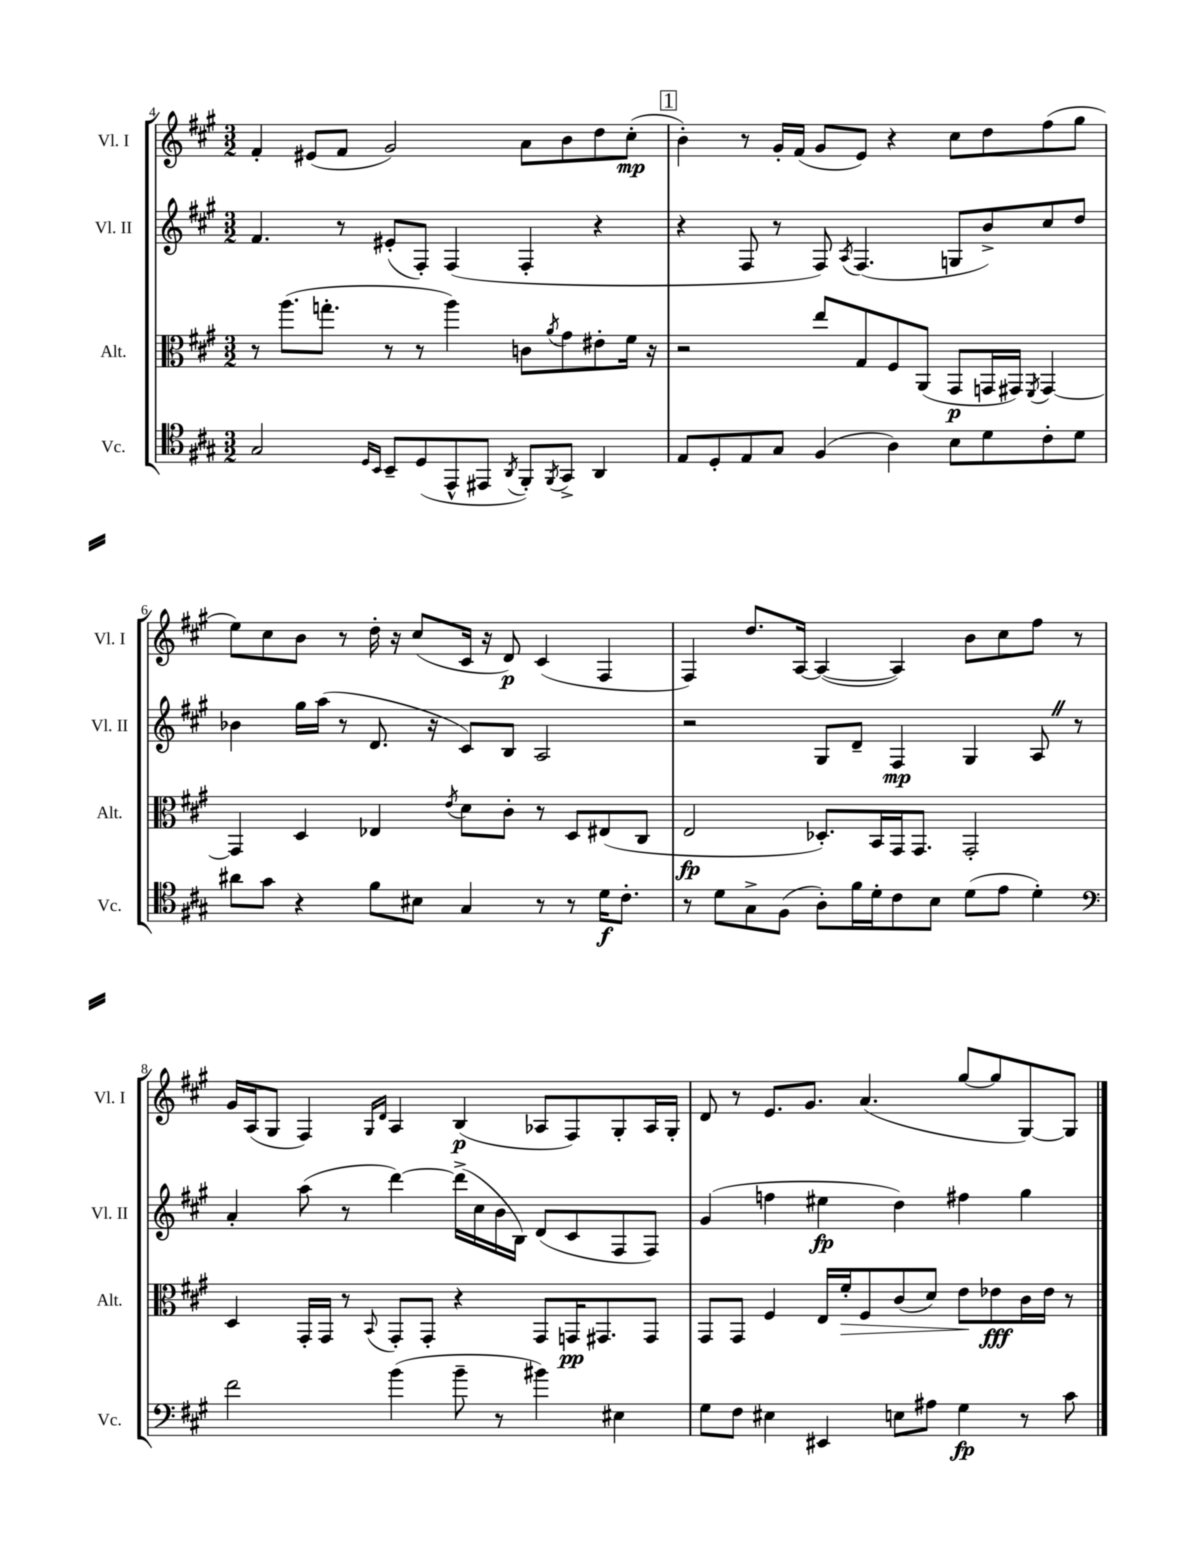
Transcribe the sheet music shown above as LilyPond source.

<<
\new StaffGroup <<
\new Staff = "s0" \with { instrumentName = "Vl. I" shortInstrumentName = "Vl. I" } {
    \clef treble \key a \major \numericTimeSignature \time 3/2
    fis'4-. eis'8( fis'8 gis'2) a'8 b'8 d''8 cis''8-.\mp( |
    \mark \markup { \box "1" } b'4-.) r8 gis'16-. fis'16( gis'8 e'8) r4 cis''8 d''8 fis''8( gis''8 |
    e''8) cis''8 b'8 r8 d''16-. r16 cis''8( cis'16 r16 d'8\p) cis'4( fis4 |
    fis4) d''8. a16~ a4~( a4) b'8 cis''8 fis''8 r8 |
    gis'16 a16( gis8 fis4) \grace { gis16 d'16 } a4 b4\p( aes8 fis8) gis8-. aes16 gis16-. |
    d'8 r8 e'8. gis'8. a'4.( gis''8~ gis''8 gis8~) gis8 \bar "|." |
}
\new Staff = "s1" \with { instrumentName = "Vl. II" shortInstrumentName = "Vl. II" } {
    \clef treble \key a \major \numericTimeSignature \time 3/2
    fis'4. r8 eis'8-.( fis8-.) fis4( fis4-. r4 |
    \mark \markup { \box "1" } r4 fis8 r8 fis8) \acciaccatura { a8 } fis4.( g8 b'8->) cis''8 d''8 |
    bes'4 gis''16 a''16( r8 d'8. r16 cis'8) b8 a2 |
    r2 gis8 d'8-- fis4\mp gis4 a8 \once \override BreathingSign.text = \markup { \musicglyph "scripts.caesura.straight" } \breathe r8 |
    a'4-. a''8( r8 d'''4~) d'''16->( cis''16 b'16 b16) d'8( cis'8 fis8 fis8) |
    gis'4( f''4 eis''4\fp d''4) fis''4 gis''4 \bar "|." |
}
\new Staff = "s2" \with { instrumentName = "Alt." shortInstrumentName = "Alt." } {
    \clef alto \key a \major \numericTimeSignature \time 3/2
    r8 a''8.( g''8.-. r8 r8 a''4) c'8 \acciaccatura { a'8 } gis'8 eis'8-. fis'16 r16 |
    \mark \markup { \box "1" } r2 e''8 gis8 fis8 a,8( gis,8\p g,16 gis,16) \acciaccatura { fis,8 } gis,4~ |
    gis,4 d4 ees4 \acciaccatura { e'8 } d'8 cis'8-. r8 d8 eis8( cis8 |
    e2\fp des8.-.) b,16 gis,16 gis,8. gis,2-. |
    d4 gis,16-. gis,16 r8 \appoggiatura { b,8 } gis,8-. gis,8-. r4 gis,8 g,16\pp gis,8. gis,8 |
    gis,8 gis,8 fis4 e16 fis'16-.\> fis8 cis'8( d'8) e'8\! ees'8\fff cis'16 ees'16 r8 \bar "|." |
}
\new Staff = "s3" \with { instrumentName = "Vc." shortInstrumentName = "Vc." } {
    \clef tenor \key a \major \numericTimeSignature \time 3/2
    gis2 \grace { d16 b,16 } b,8-- d8( e,8-^ eis,8 \acciaccatura { a,8 } fis,8-.) \acciaccatura { fis,8 } gis,8-> a,4 |
    \mark \markup { \box "1" } e8 d8-. e8 gis8 fis4( a4) b8 d'8 cis'8-. d'8 |
    ais'8 gis'8 r4 fis'8 bis8 gis4 r8 r8 d'16\f cis'8.-. |
    r8 d'8 gis8-> fis8( a8-.) fis'16 d'16-. cis'8 b8 d'8( e'8 d'4-.) |
    \clef bass fis'2 b'4( b'8-- r8 bis'4) eis4 |
    gis8 fis8 eis4 eis,4 e8 ais8 gis4\fp r8 cis'8 \bar "|." |
}
>>
>>
\layout { \context { \Score currentBarNumber = #4 } }
